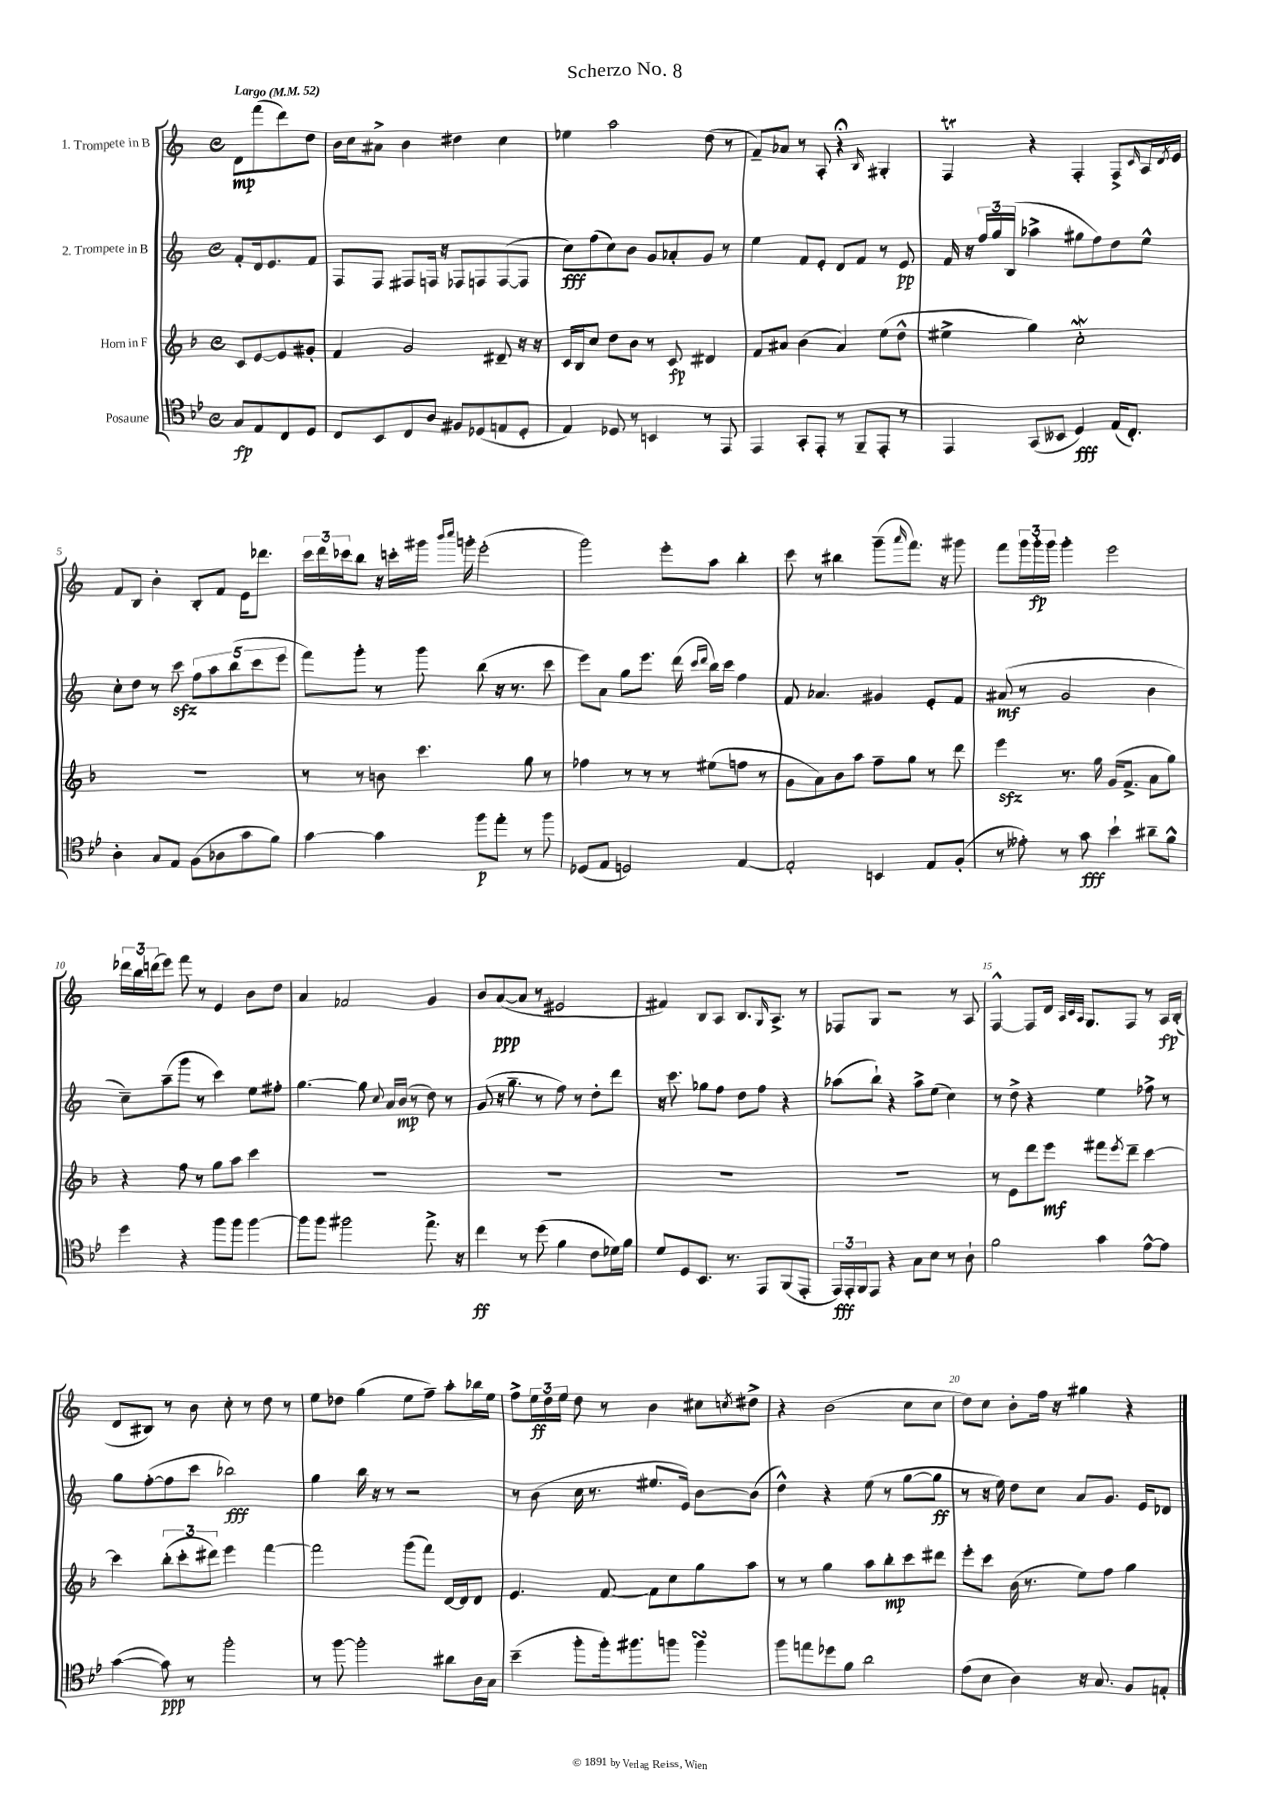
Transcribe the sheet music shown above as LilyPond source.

\header { title = "Scherzo No. 8" }
<<
\new StaffGroup <<
\new Staff = "s0" \with { instrumentName = "1. Trompete in B" } {
    \clef treble \key c \major \defaultTimeSignature \time 4/4 \partial 2 \tempo "Largo" 4 = 52
    d'8\mp f'''8( d'''8) d''8 |
    b'16 c''16 ais'8-> b'4 dis''4 c''4 |
    ees''4 a''2 d''8( r8 |
    f'8--) aes'8 r8 a8-. r4\fermata \grace { b16 } gis4-. |
    f4\trill r4 f4-. f8-> \grace { c'16 } a16 \acciaccatura { d'8 } e'16 |
    f'8 b8 b'4-. b8-. f'8 e'16 des'''8. |
    \tuplet 3/2 { c'''16 d'''16 ces'''16 } b''8 r16 c'''16-. gis'''16 \grace { b'''16 c''''16 } g'''16-. e'''2-.( |
    g'''2) e'''8-. a''8 b''4-. |
    c'''8 r8 bis''4 g'''8--( \grace { a'''16 } f'''8.) r16 gis'''8 |
    f'''8 \tuplet 3/2 { g'''16 g'''16-.\fp g'''16 } g'''4-. e'''2 |
    \tuplet 3/2 { des'''16 b''16 d'''16( } e'''8) f'''8 r8 e'4 b'8 d''8 |
    a'4 fes'2 g'4 |
    b'8 a'8~\ppp( a'8 r8 eis'2 |
    fis'4) b8 a8 b8. \grace { g16 } a8.-> r8 |
    fes8 g8 r2 r8 a8 |
    f4~-^ f8 d'16 \grace { a32 c'32 a32 } g8. f8 r8 a16\fp b16-.( |
    d'8 bis8) r8 b'8 c''8-. r8 d''8 r8 |
    e''8 des''8 g''4( e''8 f''8--) a''8-. bes''16 e''16 |
    f''8-> \tuplet 3/2 { e''16\ff d''16 e''16 } d''8 r8 b'4 cis''8 \acciaccatura { c''8 } dis''8-> |
    r4 b'2( c''8 c''8 |
    d''8) c''8 b'8-. f''16 r16 gis''4 r4 \bar "|." |
}
\new Staff = "s1" \with { instrumentName = "2. Trompete in B" } {
    \clef treble \key c \major \defaultTimeSignature \time 4/4 \partial 2
    f'8-. d'16 e'8. f'8 |
    f8 f8 fis8 f16 r16 fes8 f8 f8~( f8 |
    c''8\fff) f''8( c''8) b'8 g'8 aes'8-. g'8 r8 |
    e''4 f'8 e'8-. d'8 f'8 r8 e'8\pp |
    f'16 r16 \tuplet 3/2 { f''16 g''16 b16( } aes''4-> gis''8 f''8) d''8 e''8-^ |
    c''8-. d''8 r8 c'''8\sfz \tuplet 5/4 { f''8 a''8 b''8( c'''8 e'''8 } |
    f'''8) g'''8-. r8 g'''8 b''8( r16 r8. c'''8 |
    e'''8) a'8 g''8 e'''8. d'''16( \grace { c'''16 d'''16 } b''16) c'''16 f''4 |
    f'8 aes'4. gis'4 e'8-. f'8 |
    ais'8\mf( r8 g'2 b'4 |
    c''8--) a''8--( g'''8 r8 c'''4) e''8 fis''8-. |
    g''4.~ g''8 \appoggiatura { c''8 } a'16 b'16\mp( r8 d''8) r8 |
    g'8( r16 g''8.-- r8 f''8) r8 d''8-. d'''8 |
    r16 c'''8. ges''8 f''8 d''8 f''8 r4 |
    aes''8( b''8-!) r4 aes''8-> e''8( c''4) |
    r8 d''8-> r4 e''4 fes''8-> r8 |
    g''8 f''8~-.( f''8 c'''8 bes''2\fff) |
    g''4 b''16 r16 r8 r2 |
    r8 b'8( c''16 r8. eis''8. e'16) b'8~ b'8( |
    d''4-^) r4 e''8( r8 g''8~ g''8\ff |
    r8 r16 e''16) d''8 c''8 a'8 g'8. e'16 des'8 \bar "|." |
}
\new Staff = "s2" \with { instrumentName = "Horn in F" } {
    \clef treble \key f \major \defaultTimeSignature \time 4/4 \partial 2
    c'8 e'8~ e'8 gis'8-. |
    f'4 g'2 dis'8-- r16 r16 |
    c'16 bes16 c''8 d''8 bes'8 r8 c'8\fp dis'4 |
    f'8 ais'8 bes'4( ais'4) e''8( d''8-^ |
    eis''4-> g''4) c''2-.\mordent |
    R1 |
    r8 r8 b'8 c'''4. g''8 r8 |
    fes''4 r8 r8 r8 eis''8( f''8 r8 |
    g'8 a'8) bes'8 a''8 f''8-- g''8 r8 d'''8 |
    e'''4\sfz r8. g''16 g'16( f'8.-> a'8 g''8) |
    r4 f''8 r8 g''8 a''8 c'''4 |
    R1 |
    R1 |
    R1 |
    R1 |
    r8 e'8 d'''8 e'''8\mf fis'''8 \acciaccatura { e'''8 } d'''8-- c'''4~ |
    c'''4 \tuplet 3/2 { bes''8-.( c'''8-. dis'''8) } e'''4 f'''4~ |
    f'''2 g'''8( f'''8) d'16~ d'16 d'8 |
    e'4. f'8~ f'8 c''8 g''8 a''8 |
    r8 r8 g''4 a''8 bes''8-.\mp c'''8 dis'''8 |
    e'''8-. c'''8 bes'16( r8. e''8) f''8 g''4 \bar "|." |
}
\new Staff = "s3" \with { instrumentName = "Posaune" } {
    \clef tenor \key bes \major \defaultTimeSignature \time 4/4 \partial 2
    g8\fp ees8 c8 d8 |
    c8 bes,8 c8 a8 fis8 des8( e8 des8-. |
    ees4) des8 r8 b,4 r8 ees,8 |
    ees,4 g,8-. ees,8-. r8 f,8-- ees,8-. r8 |
    ees,4 g,8( beses,8 d4\fff) ees16( c8.-.) |
    a4-. g8 ees8 f8( aes8 g'8 f'8) |
    g'4~ g'4 f''8\p ees''8-. r8 f''8 |
    des8( ees8 d2) ees4~ |
    ees2-. b,4 ees8 f8-.( |
    r8 eeses'8-.) r8 g'8\fff bes'4-! ais'8-- f'8-^ |
    d''4 r4 f''8 f''8 f''4~ |
    f''8 f''8 fis''2 ees''8.-> r16 |
    c''4\ff r8 d''8( f'4 c'8 des'16) f'16 |
    d'8 d8 bes,8. r8. ees,8 f,8( ees,8-. |
    \tuplet 3/2 { ees,16\fff) ees,16-. f,16 } ees,8 r4 g8 bes8 r8 a8-! |
    f'2 g'4 ees'8~-^ ees'8 |
    g'4~( g'8\ppp) r8 f''2-. |
    r8 f''8~ f''2-. ais'8 a16 g16 |
    bes'4--( f''8-. f''16-.) fis''8. f''8 f''4\turn |
    f''8 e''8 des''8 f'8 a'2 |
    ees'8( bes8 a4) r16 g8. f8 e8-. \bar "|." |
}
>>
>>
\layout { \context { \Score \override BarNumber.break-visibility = ##(#f #t #t) barNumberVisibility = #(every-nth-bar-number-visible 5) } }
